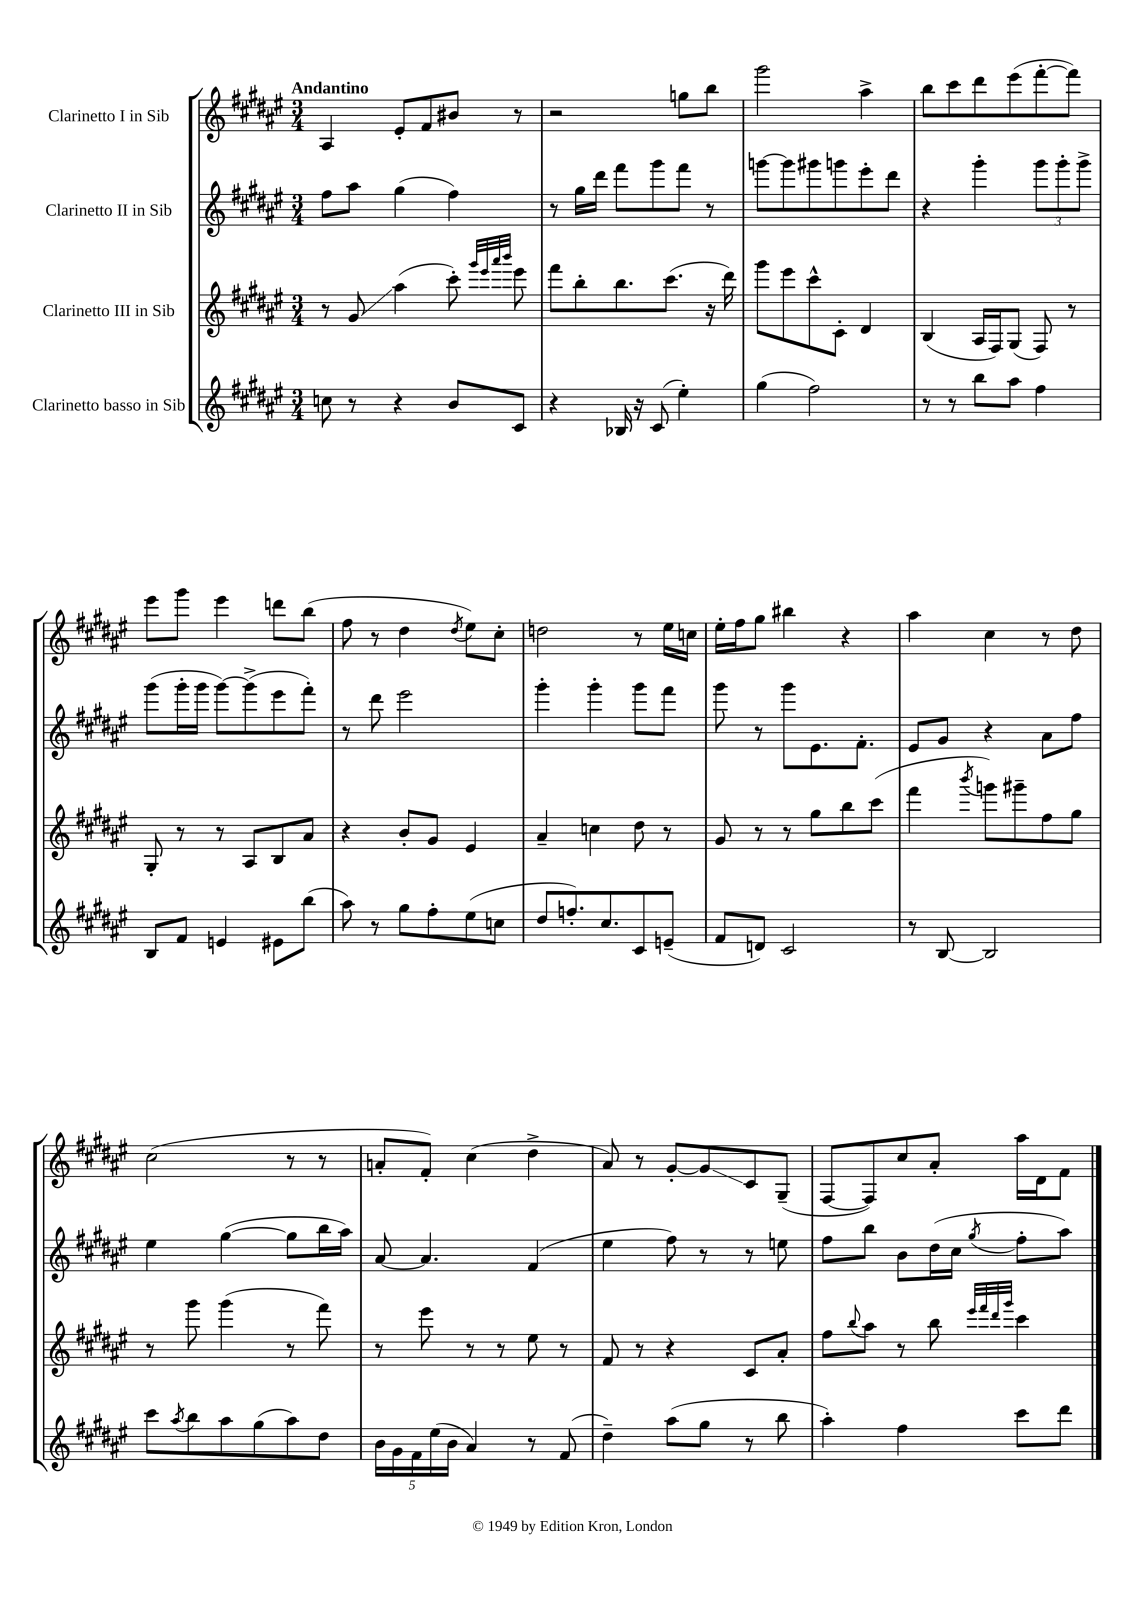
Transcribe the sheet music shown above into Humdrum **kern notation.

**kern	**kern	**kern	**kern
*staff4	*staff3	*staff2	*staff1
*clefG2	*clefG2	*clefG2	*clefG2
*k[f#c#g#d#a#e#]	*k[f#c#g#d#a#e#]	*k[f#c#g#d#a#e#]	*k[f#c#g#d#a#e#]
*M3/4	*M3/4	*M3/4	*M3/4
8cc	8r	8ff#	4A#
8r	8g#	8aa#	.
4r	(4aa#	(4gg#	8e#'
.	.	.	8f#
8b	8ccc#')	4ff#)	8b#
.	32qqggg#	.	.
.	32qqeee#	.	.
.	32qqaaa#	.	.
.	32qqbbb	.	.
8c#	8eee#	.	8r
=	=	=	=
4r	8fff#	8r	2r
.	8bb'	16gg#	.
.	.	16ddd#	.
16B-	8.bb	8fff#	.
16r	.	.	.
(8c#	.	8ggg#	.
.	(8.ccc#	.	.
4ee#')	.	8fff#	8gg
.	16r	8r	8bb
.	16ddd#)	.	.
=	=	=	=
(4gg#	8ggg#	[8ggg	2ggg#
.	8eee#	8ggg]	.
2ff#)	8ccc#^^	8ggg#	.
.	8c#'	8ggg	.
.	4d#	8eee#'	4aa#^
.	.	8ddd#	.
=	=	=	=
8r	(4B	4r	8bb
8r	.	.	8ccc#
8bb	16A#	4ggg#'	8ddd#
.	16F#)	.	.
8aa#	(8G#	.	(8eee#
4ff#	8F#)	12ggg#	[8fff#'
.	.	12ggg#'	.
.	8r	.	8fff#])
.	.	12ggg#^	.
=	=	=	=
8B	8G#'	(8ggg#	8eee#
8f#	8r	16ggg#'	8ggg#
.	.	16ggg#	.
4e	8r	[8ggg#)	4eee#
.	8A#	(8ggg#^]	.
8e#	8B	8eee#	8ddd
(8bb	8a#	8fff#')	(8bb
=	=	=	=
8aa#)	4r	8r	8ff#
8r	.	8ddd#	8r
8gg#	8b'	2eee#	4dd#
8ff#'	8g#	.	.
.	.	.	8qdd#
(8ee#	4e#	.	8ee#)
8cc	.	.	8cc#'
=	=	=	=
8dd#	4a#~	4ggg#'	2dd
8.ff')	.	.	.
.	4cc	4ggg#'	.
8.cc#	.	.	.
8c#	8dd#	8ggg#	8r
(8e~	8r	8fff#	16ee#
.	.	.	16cc
=	=	=	=
8f#	8g#	8ggg#	16ee#'
.	.	.	16ff#
8d)	8r	8r	8gg#
2c#	8r	8ggg#	4bb#
.	8gg#	8.e#	.
.	8bb	.	4r
.	.	8.f#'	.
.	(8ccc#	.	.
=	=	=	=
8r	4fff#	8e#	4aa#
[8B	.	8g#	.
.	8qbbb	.	.
2B]	8ggg)	4r	4cc#
.	8ggg#~	.	.
.	8ff#	8a#	8r
.	8gg#	8ff#	8dd#
=	=	=	=
8ccc#	8r	4ee#	(2cc#
8qaa#	.	.	.
8bb	8ggg#	.	.
8aa#	(4ggg#	([4gg#	.
(8gg#	.	.	.
8aa#)	8r	8gg#]	8r
8dd#	8fff#)	16bb	8r
.	.	16aa#)	.
=	=	=	=
20b	8r	[8a#	8a'
20g#	.	.	.
20f#	.	.	.
.	8eee#	4.a#]	8f#')
(20ee#	.	.	.
20b	.	.	.
4a#)	8r	.	(4cc#
.	8r	.	.
8r	8ee#	(4f#	4dd#^
(8f#	8r	.	.
=	=	=	=
4dd#~)	8f#	4ee#	8a#)
.	8r	.	8r
(8aa#	4r	8ff#)	[8g#'
8gg#	.	8r	8g#]
8r	8c#	8r	8c#
8bb	8a#'	8ee	(8G#~
=	=	=	=
4aa#')	8ff#	8ff#	[8F#
.	8qqbb	.	.
.	8aa#	8bb	8F#])
4ff#	8r	8b	8cc#
.	8bb	(16dd#	8a#'
.	.	16cc#	.
.	32qqeee#	.	.
.	32qqfff#	.	.
.	32qqddd#	.	.
.	32qqggg#	8qgg#	.
8ccc#	4ccc#	8ff#'	16aa#
.	.	.	16d#
8ddd#	.	8aa#)	8f#
==	==	==	==
*-	*-	*-	*-
